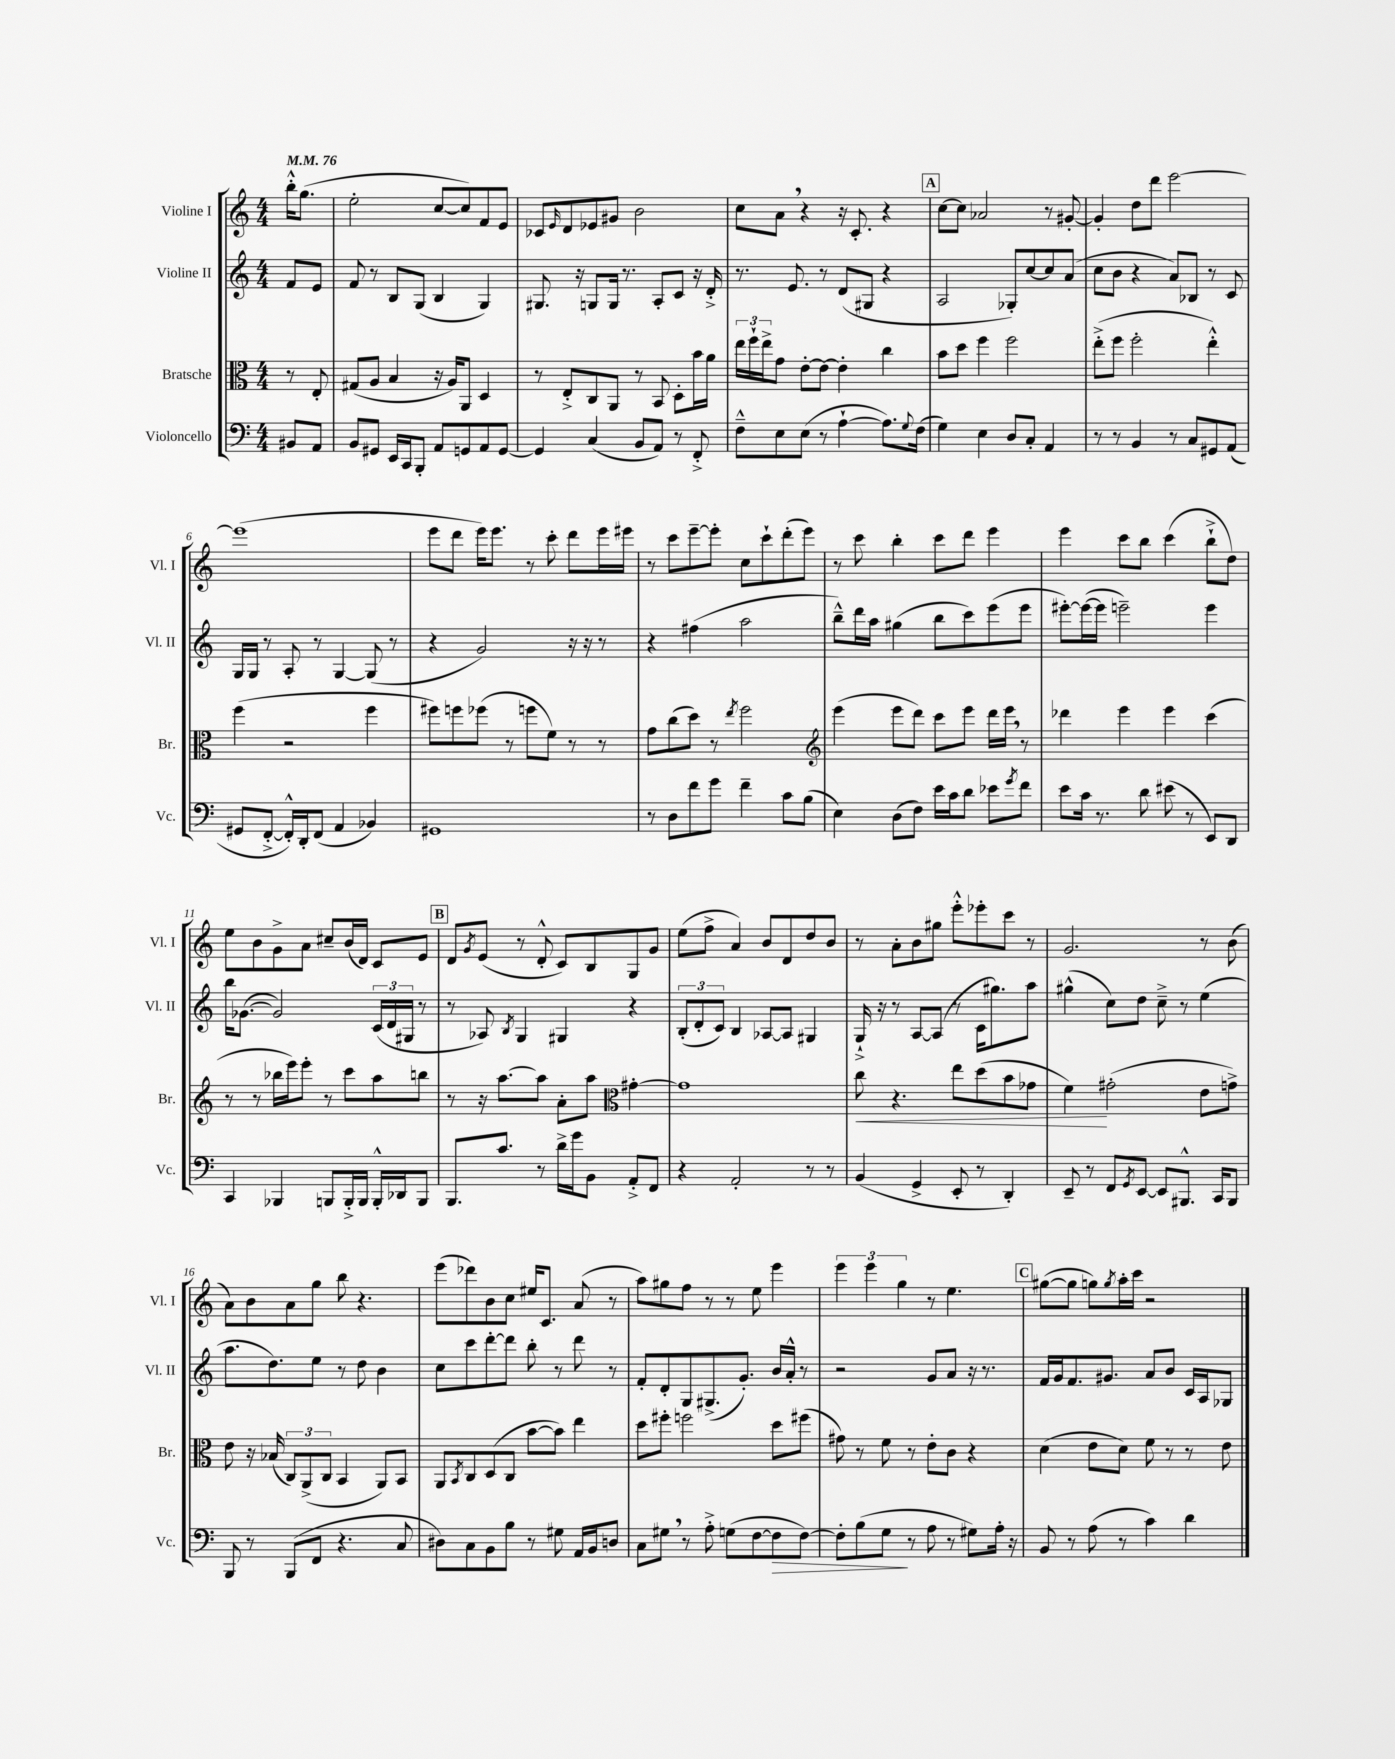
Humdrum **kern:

**kern	**dynam	**kern	**dynam	**kern	**kern
*part4	*part4	*part3	*part3	*part2	*part1
*staff4	*staff4	*staff3	*staff3	*staff2	*staff1
*I"Violoncello	*	*I"Bratsche	*	*I"Violine II	*I"Violine I
*I'Vc.	*	*I'Br.	*	*I'Vl. II	*I'Vl. I
*clefF4	*	*clefC3	*	*clefG2	*clefG2
*k[]	*	*k[]	*	*k[]	*k[]
*M4/4	*	*M4/4	*	*M4/4	*M4/4
*MM76	*	*MM76	*	*MM76	*MM76
=	=	=	=	=	=
8BB#X/L	.	8r	.	8f/L	16bb'^^\KL
.	.	.	.	.	(8.gg\J
8AA/J	.	8E'/	.	8e/J	.
=1	=1	=1	=1	=1	=1
8BB/L	.	(8G#X/L	.	8f/	2ee'\
8GG#X/J	.	8A/J	.	8r	.
16EE/LL	.	4B/	.	8B/L	.
16CC/J	.	.	.	.	.
8BBB'/J	.	.	.	(8G/J	.
8AA/L	.	16r	.	4B/	[8cc/L
.	.	16A/KL)	.	.	.
8GGn/	.	8AA/J	.	.	8cc/])
8AA/	.	4D/	.	4G/)	8f/
[8GG/J	.	.	.	.	8e/J
=2	=2	=2	=2	=2	=2
4GG/]	.	8r	.	8.G#X/	8c-X/L
.	.	.	.	.	16qqe/
.	.	8E'^/L	.	.	8d/
.	.	.	.	16r	.
(4C/	.	8C/	.	8Gn/L	8e-X/
.	.	8AA/J	.	16G/Jk	8g#X/J
.	.	.	.	8.r	.
8BB/L	.	8r	.	.	2b\
8AA/J)	.	8BB/	.	8A'/L	.
8r	.	8D'\L	.	8c/J	.
8FF'^/	.	16b\L	.	16r	.
.	.	16a\JJ	.	16d'^/	.
=3	=3	=3	=3	=3	=3
8F~^^\L	.	24ee\LL	.	8.r	8cc\L
.	.	24ff`\	.	.	.
.	.	24ee^\J	.	.	.
8E\	.	8g\J	.	.	8a,\J
.	.	.	.	8.e/	.
(8E\J	.	[8e'\L	.	.	4r
8r	.	8e\J_	.	8r	.
[4A`\	.	4e'\]	.	(8d/L	16r
.	.	.	.	.	8.c'/
.	.	.	.	8G#X/J	.
8.A\L])	.	4cc\	.	4r	4r
8qqG/	.	.	.	.	.
(16F\Jk	.	.	.	.	.
!!LO:REH:place=s1:t=A
=4	=4	=4	=4	=4	=4
4G\)	.	8b\L	.	2A/	[8cc\L
.	.	8dd\J	.	.	8cc\J]
4E\	.	4ff\	.	.	2a-X/
8D/L	.	2ff\	.	8G-X'/L)	.
8C'/J	.	.	.	[8cc/	.
4AA/	.	.	.	8cc/]	8r
.	.	.	.	(8a/J	[8g#X'/
=5	=5	=5	=5	=5	=5
8r	.	(8ee'^\L	.	8cc\L	4g#'/]
8r	.	8ff\J	.	8b\J	.
4BB/	.	2ff'\	.	4r	8dd\L
.	.	.	.	.	8ddd\J
8r	.	.	.	8a/L)	[2eee\
8C/L	.	.	.	8B-X/J	.
8GG#X/	.	4ee'^^\)	.	8r	.
(8AA/J	.	.	.	8c/	.
!!LO:LB:g=z
=6	=6	=6	=6	=6	=6
8GG#X/L	.	(4ff\	.	16G/LL	(1eee]
.	.	.	.	16G/JJ	.
[8FF'^/J	.	.	.	8r	.
16FF'^^/LL])	.	2r	.	8A'/	.
16DD'/J	.	.	.	.	.
(8FF/J	.	.	.	8r	.
4AA/	.	.	.	[4G/	.
4BB-X/)	.	4ff\	.	(8G/]	.
.	.	.	.	8r	.
=7	=7	=7	=7	=7	=7
1GG#X	.	8ff#X\L)	.	4r	8eee\L
.	.	8ffn\	.	.	8ddd\J
.	.	(8ff-X\J	.	2g/)	16eee\KL)
.	.	.	.	.	8.eee\J
.	.	8r	.	.	.
.	.	8ffn\L	.	.	8r
.	.	8f\J)	.	.	8ccc'\
.	.	8r	.	16r	8ddd\L
.	.	.	.	16r	.
.	.	8r	.	8r	16eee\L
.	.	.	.	.	16eee#X\JJ
=8	=8	=8	=8	=8	=8
8r	.	8g\L	.	4r	8r
8D\L	.	(8cc\	.	.	8ccc\L
8f\	.	8dd\J)	.	(4ff#X\	[8eee~\
8g\J	.	8r	.	.	8eee'\J]
.	.	8qee/	.	.	.
4f~\	.	2ff\	.	2aa\	8cc\L
.	.	.	.	.	8ccc`\
8c\L	.	.	.	.	(8ddd'\
(8B\J	.	.	.	.	8eee\J)
=9	=9	=9	=9	=9	=9
*	*	*clefG2	*	*	*
4E\)	.	(4eee\	.	8bb~^^\L)	8r
.	.	.	.	16ddd\L	8ccc\
.	.	.	.	16aa\JJ	.
(8D\L	.	8eee\L	.	(4gg#X\	4bb'\
8F\J)	.	8ddd\J)	.	.	.
16e\LL	.	8ccc\L	.	8bb\L	8ccc\L
16c\J	.	.	.	.	.
8d\J	.	8eee\J	.	8ccc\)	8ddd\J
8e-X\L	.	16ddd\LL	.	(8eee\	4eee\
.	.	16eee,\JJ	.	.	.
8qg/	.	.	.	.	.
8f\J	.	8r	.	8eee\J	.
=10	=10	=10	=10	=10	=10
8e\L	.	4ddd-X\	.	[8eee#X'\L)	4eee\
16c\Jk	.	.	.	(16eee#\L_	.
8.r	.	.	.	16eee#\JJ]	.
.	.	4eee\	.	2eeen~\)	8ccc\L
8d\	.	.	.	.	8bb\J
(8e#X\	.	4eee\	.	.	(4ccc\
8r	.	.	.	.	.
8EE/L)	.	(4ccc\	.	4eee\	8bb`^\L
8DD/J	.	.	.	.	8dd\J)
!!LO:LB:g=z
=11	=11	=11	=11	=11	=11
4CC/	.	8r	.	16bb\KL	8ee\L
.	.	.	.	([8.g-X\J	.
.	.	8r	.	.	8b\
4BBB-X/	.	16bb-X\LL	.	2g-/])	8g^\
.	.	16eee\J)	.	.	.
.	.	8eee'\J	.	.	8a\J
8BBBn/L	.	8r	.	.	8cc#X~/L
16BBB'^/L	.	8ccc\L	.	.	(16b/L
16BBB/JJ	.	.	.	.	16d/JJ)
16BBB'^^/LL	.	8aa\	.	(24c/LL	8c/L
.	.	.	.	24d/	.
16DD-X/J	.	.	.	.	.
.	.	.	.	24G#X/JJ	.
8BBB/J	.	8bbn\J	.	8r	8e/J
!!LO:REH:place=s1:t=B
=12	=12	=12	=12	=12	=12
8.BBB/L	.	8r	.	8r	8d/L
.	.	.	.	.	8qg/
.	.	16r	.	8A-X/)	(8e/J
8.c/J	.	[8.aa\L	.	.	.
.	.	.	.	8qB/	.
.	.	.	.	4G/	8r
8r	.	8aa\J]	.	.	8d'^^/
16d^\LL	.	8a'\L	.	4G#X/	8c/L)
16g\J	.	.	.	.	.
8BB\J	.	8aa\J	.	.	8B/
*	*	*clefC3	*	*	*
8AA'^/L	.	[4g#X'\	.	4r	8G/
8FF/J	.	.	.	.	8g/J
=13	=13	=13	=13	=13	=13
4r	.	1g#]	.	(12B'/L	(8ee\L
.	.	.	.	12d'/	.
.	.	.	.	.	8ff^\J
.	.	.	.	12c/J)	.
2AA'/	.	.	.	4B/	4a/)
.	.	.	.	[8A-X/L	8b/L
.	.	.	.	8A-/J]	8d/
8r	.	.	.	4G#X/	8dd/
8r	.	.	.	.	8b/J
=14	=14	=14	=14	=14	=14
!	!	!	!LO:HP:b	!	!
(4BB/	.	8cc\	<	16G`^/	8r
.	.	.	.	16r	.
.	.	4.r	.	8r	8a'\L
4GG^/	.	.	.	[8A/L	8b\
.	.	.	.	(8A/J]	8gg#X\J
8EE'/	.	8ee\L	.	8r	8eee'^^\L
8r	.	(8dd\	.	16c\KL	8eee-X'\
.	.	.	.	8.gg#X\)	.
4DD'/)	.	8b\	.	.	8ccc\J
.	.	8g-X\J	.	8aa\J	8r
=15	=15	=15	=15	=15	=15
8EE~/	.	4f\)	.	(4gg#X^^\	2.g/
8r	.	.	.	.	.
8FF/L	.	(2g#X'\	[	8cc\L)	.
8qGG/	.	.	.	.	.
[8EE/J	.	.	.	8dd\J	.
8EE/L]	.	.	.	8cc~^\	.
8.BBB#X^^/J	.	.	.	8r	.
.	.	8e\L	.	(4ee\	8r
16CC/KL	.	.	.	.	.
8BBB#/J	.	8gn^\J)	.	.	(8b\
!!LO:LB:g=z
=16	=16	=16	=16	=16	=16
8BBB/	.	8e\	.	8.aa\L	8a\L)
8r	.	16r	.	.	8b\
.	.	(16B-X/	.	8.dd\)	.
(8BBB/L	.	12C/L)	.	.	8a\
.	.	(12AA^/	.	.	.
8FF/J	.	.	.	8ee\J	8gg\J
.	.	12C/J	.	.	.
4.r	.	4BB/	.	8r	8bb\
.	.	.	.	8dd\	4.r
.	.	8AA/L)	.	4b\	.
8C/	.	8BB/J	.	.	.
=17	=17	=17	=17	=17	=17
8D#X\L)	.	8AA/L	.	8cc\L	(8eee\L
.	.	8qBB/	.	.	.
8C\	.	8C/	.	8ccc\	8ddd-X\)
8BB\	.	(8D/	.	[8ddd'\	8b\
8B\J	.	8C/J	.	8ddd\J]	8cc\J
8r	.	[8b\L	.	8bb'\	16ee#X/KL
.	.	.	.	.	8.c/J
8G#X\	.	8b\J])	.	8r	.
16AA/LL	.	4ee\	.	8ddd\	(8a/
16BB/J	.	.	.	.	.
8Dn/J	.	.	.	8r	8r
=18	=18	=18	=18	=18	=18
8C\L	.	8dd\L	.	8f'/L	8aa\L)
8G#X,\J	.	8ff#X'\J	.	8d'/	8gg#X\
8r	.	2ffn\	.	8G/	8ff\J
8A'^\	.	.	.	(8.G#X^/	8r
(8Gn\L	.	.	.	.	8r
.	.	.	.	8.g'/J)	.
[8F\	.	.	.	.	8ee\
!	!LO:HP:b	!	!	!	!
8F\]	>	8dd\L	.	16b/LL	4eee\
.	.	.	.	16a'^^/JJ	.
[8F\J)	.	(8ff#X\J	.	8r	.
=19	=19	=19	=19	=19	=19
8F'\L]	.	8g#X\)	.	2r	6eee\
(8B\	.	8r	.	.	.
.	.	.	.	.	6eee\
8G\J	.	8f\	.	.	.
.	.	.	.	.	6gg\
8r	]	8r	.	.	.
8A\	.	8e'\L	.	8g/L	8r
8r	.	8c\J	.	8a/J	4.ee\
8G#X\L)	.	4r	.	16r	.
.	.	.	.	8.r	.
16A'\Jk	.	.	.	.	.
16r	.	.	.	.	.
!!LO:REH:place=s1:t=C
=20	=20	=20	=20	=20	=20
8BB/	.	(4d\	.	16f/LL	([8gg#X\L
.	.	.	.	16g/J	.
8r	.	.	.	8.f/	8gg#\J]
(8A\	.	8e\L	.	.	8ggn\L)
.	.	.	.	8.g#X/J	.
.	.	.	.	.	8qgg/
8r	.	8d\J)	.	.	16aa'\L
.	.	.	.	.	16ccc\JJ
4c\)	.	8f\	.	8a/L	2r
.	.	8r	.	8b/J	.
4d\	.	8r	.	16c/LL	.
.	.	.	.	16A/J	.
.	.	8e\	.	8G-X/J	.
==	==	==	==	==	==
*-	*-	*-	*-	*-	*-
